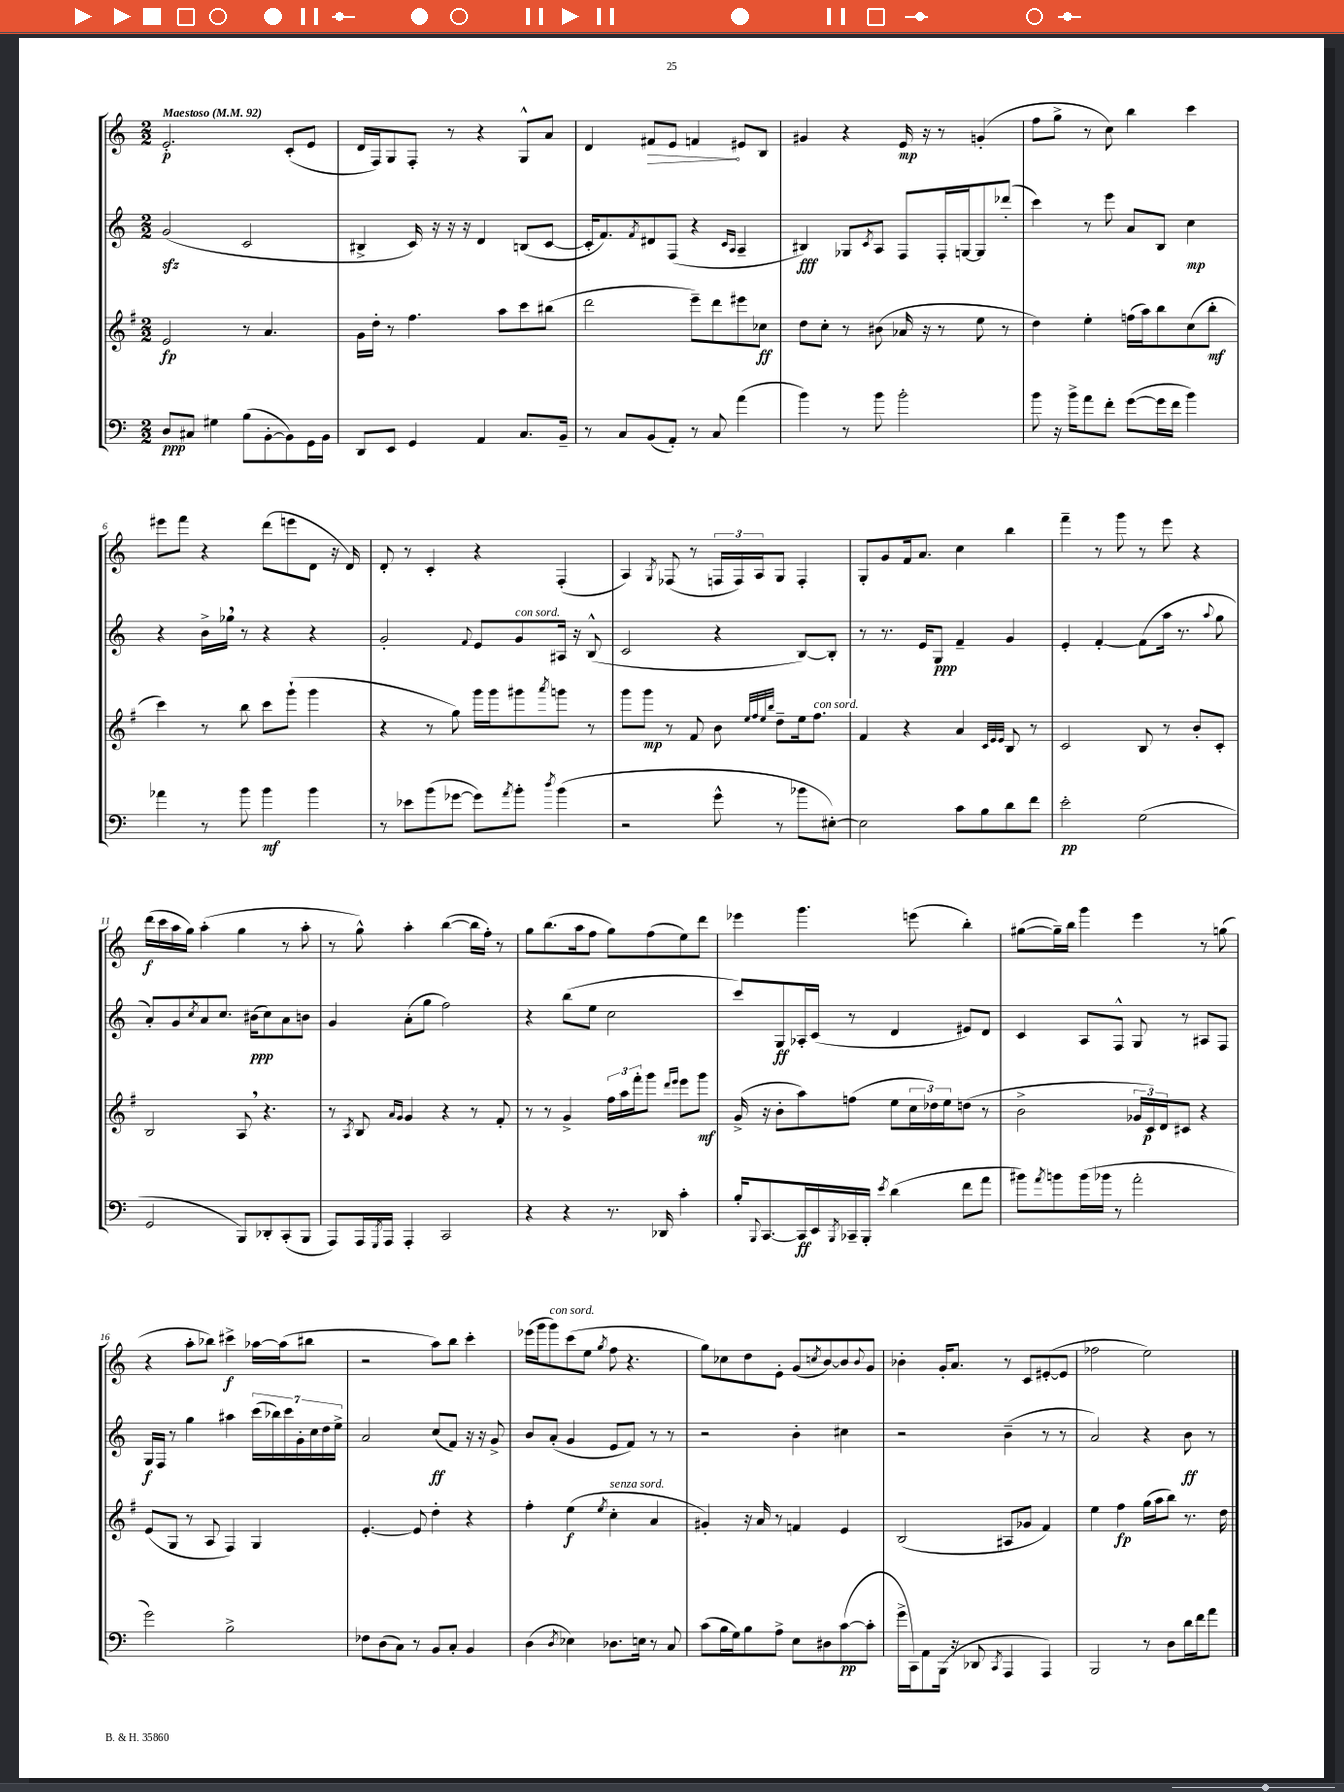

**kern	**kern	**kern	**kern
*staff4	*staff3	*staff2	*staff1
*clefF4	*clefG2	*clefG2	*clefG2
*k[]	*k[f#]	*k[]	*k[]
*M2/2	*M2/2	*M2/2	*M2/2
*MM92	*MM92	*MM92	*MM92
8D	2e	(2g	2.e'
8C#	.	.	.
4G#	.	.	.
(8B	8r	2c	.
[8BB'	4.a	.	.
8BB])	.	.	(8c'
16GG	.	.	8e
16BB	.	.	.
=	=	=	=
8DD	16g	4B#^	16d
.	16dd'	.	16F)
8EE	8r	.	8G
4GG	4.ff#	16c)	8F'
.	.	16r	.
.	.	16r	8r
.	.	16r	.
4AA	.	4d	4r
.	8aa	.	.
8.C	8ccc	(8B	8G^^
.	(8bb#	[8c	8a
16BB~	.	.	.
=	=	=	=
8r	2ddd	16c']	4d
.	.	8.f)	.
8C	.	.	.
.	.	8qf	.
(8BB	.	8d#	8f#
8AA')	.	(8F	8e
8r	8eee~)	4r	4f
8C	8ddd	.	.
.	.	16qqc	.
.	.	16qqA	.
(4a	8eee#	4A~	8e#
.	8cc-	.	8B
=	=	=	=
4b)	8dd	4B#)	4g#
.	8cc'	.	.
8r	8r	8G-	4r
.	.	8qc	.
8b	(8b#	8A	.
2b'	16a-	8F	16e
.	16r	.	16r
.	8r	16F'	8r
.	.	[16G	.
.	8ee	8G]	(4g'
.	8r	(8ddd-'	.
=	=	=	=
8b	4dd)	4ccc)	8ff
16r	.	.	8gg^
16b^	.	.	.
8a	4ee'	8r	8r
8f'	.	8eee	8cc)
([8g	(16ff	8a	4bb
.	16aa)	.	.
16g]	8bb	8B	.
16f	.	.	.
4b)	(8cc	4cc	4ccc
.	8bb'	.	.
=	=	=	=
4a-	4ccc)	4r	8eee#
.	.	.	8fff
8r	8r	16b^	4r
.	.	16gg-	.
8b	8bb	8r	.
4b	8ccc	4r	(8ddd
.	(8ggg`	.	8eee
4b	4ggg	4r	8d
.	.	.	16r
.	.	.	16d)
=	=	=	=
8r	4r	2g'	8d'
8e-	.	.	8r
(8b	8r	.	4c'
[8g-	8gg)	.	.
.	.	8qqf	.
8g-])	16ggg	8e	4r
.	16ggg	.	.
8qa	.	.	.
8b'	8ggg#	8g	.
8qdd	8qaaa	.	.
(4b	8ggg	16A#	(4F'
.	.	16r	.
.	8r	(8B^^	.
=	=	=	=
2r	8ggg	2c	4A)
.	8ggg	.	.
.	.	.	8qG
.	8r	.	(8F-
.	8f#	.	8r
8g^^	8b	4r	24F
.	.	.	24F)
.	.	.	24A
.	32qqee	.	.
.	32qqff#	.	.
.	32qqee	.	.
.	32qqbb	.	.
8r	8dd~	.	8G
8b-	16ee	[8B)	4F'
.	8.ff#	.	.
[8E#')	.	8B']	.
=	=	=	=
2E#]	4f#	8r	8G'
.	.	8.r	8g
.	4r	.	16f
.	.	16e	8.a
.	.	8G	.
8c	4a	4f~	4cc
8B	.	.	.
.	32qqc	.	.
.	32qqe	.	.
.	32qqe	.	.
8d	8B	4g	4bb
8f	8r	.	.
=	=	=	=
2e'	2c	4e'	4fff~
.	.	[4f'	8r
.	.	.	8ggg
(2G	8B	(8f]	8r
.	8r	16aa	8eee
.	.	8.r	.
.	8b'	.	4r
.	.	8qqaa	.
.	8c'	8gg	.
=	=	=	=
2GG	2B	8a')	(16ddd
.	.	.	16ccc
.	.	8g	16aa
.	.	.	16gg)
.	.	8qcc	.
.	.	8a	(4aa'
.	.	8.cc	.
8BBB)	8A	.	4gg
.	.	(16b#	.
8DD-'	4.r	8cc)	.
(8CC'	.	8a	8r
8BBB	.	8b	8aa'
=	=	=	=
8AAA)	8r	4g	8r
.	8qA	.	.
16AAA	8B	.	8gg^^)
8qGGG	.	.	.
16AAA	.	.	.
.	16qqa	.	.
.	16qqg	.	.
4AAA'	4g	(8a'	4aa'
.	.	8gg	.
2CC	4r	2ff)	([4bb
.	8r	.	16bb]
.	.	.	16ff')
.	8f#'	.	8r
=	=	=	=
4r	8r	4r	8gg
.	8r	.	(8.bb
4r	4g^	(8bb	.
.	.	.	16aa
.	.	8ee	8ff
8.r	24ff#	2cc	8gg)
.	24aa	.	.
.	24fff#'	.	.
.	8ggg	.	(8ff
16DD-	.	.	.
.	16qqddd	.	.
.	16qqeee	.	.
4c'	8eee	.	8ee)
.	8ggg	.	8ddd
=	=	=	=
16B'	(16g^	8ccc)	4eee-
8qqBBB	.	.	.
[8.CC	16r	.	.
.	8b'	8G	.
16CC]	8aa)	16A-'	4.ggg
16EE	.	(16c	.
8qBBB	.	.	.
16CC-~	(8ff	8r	.
16BBB'	.	.	.
8qe	.	.	.
(4d	8ee	4d	.
.	24cc	.	(8eee
.	24dd-)	.	.
.	24ee	.	.
8f	(8dd	8e#)	4bb')
8a	8r	8d	.
=	=	=	=
8b#)	2b^	4c	([8gg#
8qa	.	.	.
8b	.	.	16gg#~])
.	.	.	16bb
(16b	.	8A	4ggg
16b-	.	.	.
8r	.	8F^^	.
2a'	24g-	8G	4eee
.	24c)	.	.
.	24d	.	.
.	8c#	8r	.
.	4r	8A#	8r
.	.	8F	(8gg
=	=	=	=
2g)	(8e	16G	4r
.	.	16F	.
.	8G	8r	.
.	8r	4gg	8aa'
.	8A	.	8bb-)
2B^	4F#)	4aa#	4ccc#^
.	4G	(28ccc	[16aa-
.	.	28bb-)	.
.	.	.	(16aa-]
.	.	28ccc	.
.	.	28g'	.
.	.	.	8bb#
.	.	28cc	.
.	.	28dd	.
.	.	28ee^	.
=	=	=	=
8F-	[4.e'	2a	2r
(8D	.	.	.
8C)	.	.	.
8r	8e]	.	.
8BB	4dd'	(8cc	8aa)
8C'	.	8f)	8bb
4BB	4r	16r	4ccc'
.	.	16r	.
.	.	8g^	.
=	=	=	=
(4D	4ff#'	8b	(16eee-
.	.	.	16ggg
.	.	(8a'	8ggg)
8qD	.	.	.
4E-)	(4ee	4g	(8ccc
.	.	.	8ee
.	8qee	.	8qgg
8.D-	4cc'	8e	8ff
.	.	8f)	4.r
16E	.	.	.
8r	4a	8r	.
8C	.	8r	.
=	=	=	=
(8c	4g#')	2r	8gg)
16B	.	.	8cc-
16G)	.	.	.
8B	16r	.	8dd
.	16a	.	.
8A^	8r	.	8e'
8E	4f	4b'	(8g
.	.	.	8qcc
8D#	.	.	[8b)
([8c	4e	4cc#	8b]
.	.	.	8qqb
8c']	.	.	8g
=	=	=	=
16g^	(2B	2r	4b-'
16CC)	.	.	.
8AA	.	.	.
(16BBB	.	.	16g'
16r	.	.	8.a
8DD-	.	.	.
8qCC	.	.	.
4AAA	8A#	(4b~	8r
.	8g-	.	8c
4AAA)	4f#)	8r	([8e#'
.	.	8r	8e#]
=	=	=	=
2BBB	4ee	2a)	2ff-
.	4ff#	.	.
8r	(16gg	4r	2ee)
.	16aa	.	.
8D	8bb)	.	.
16d	8.r	8b	.
16f	.	.	.
8a	.	8r	.
.	16dd	.	.
==	==	==	==
*-	*-	*-	*-
